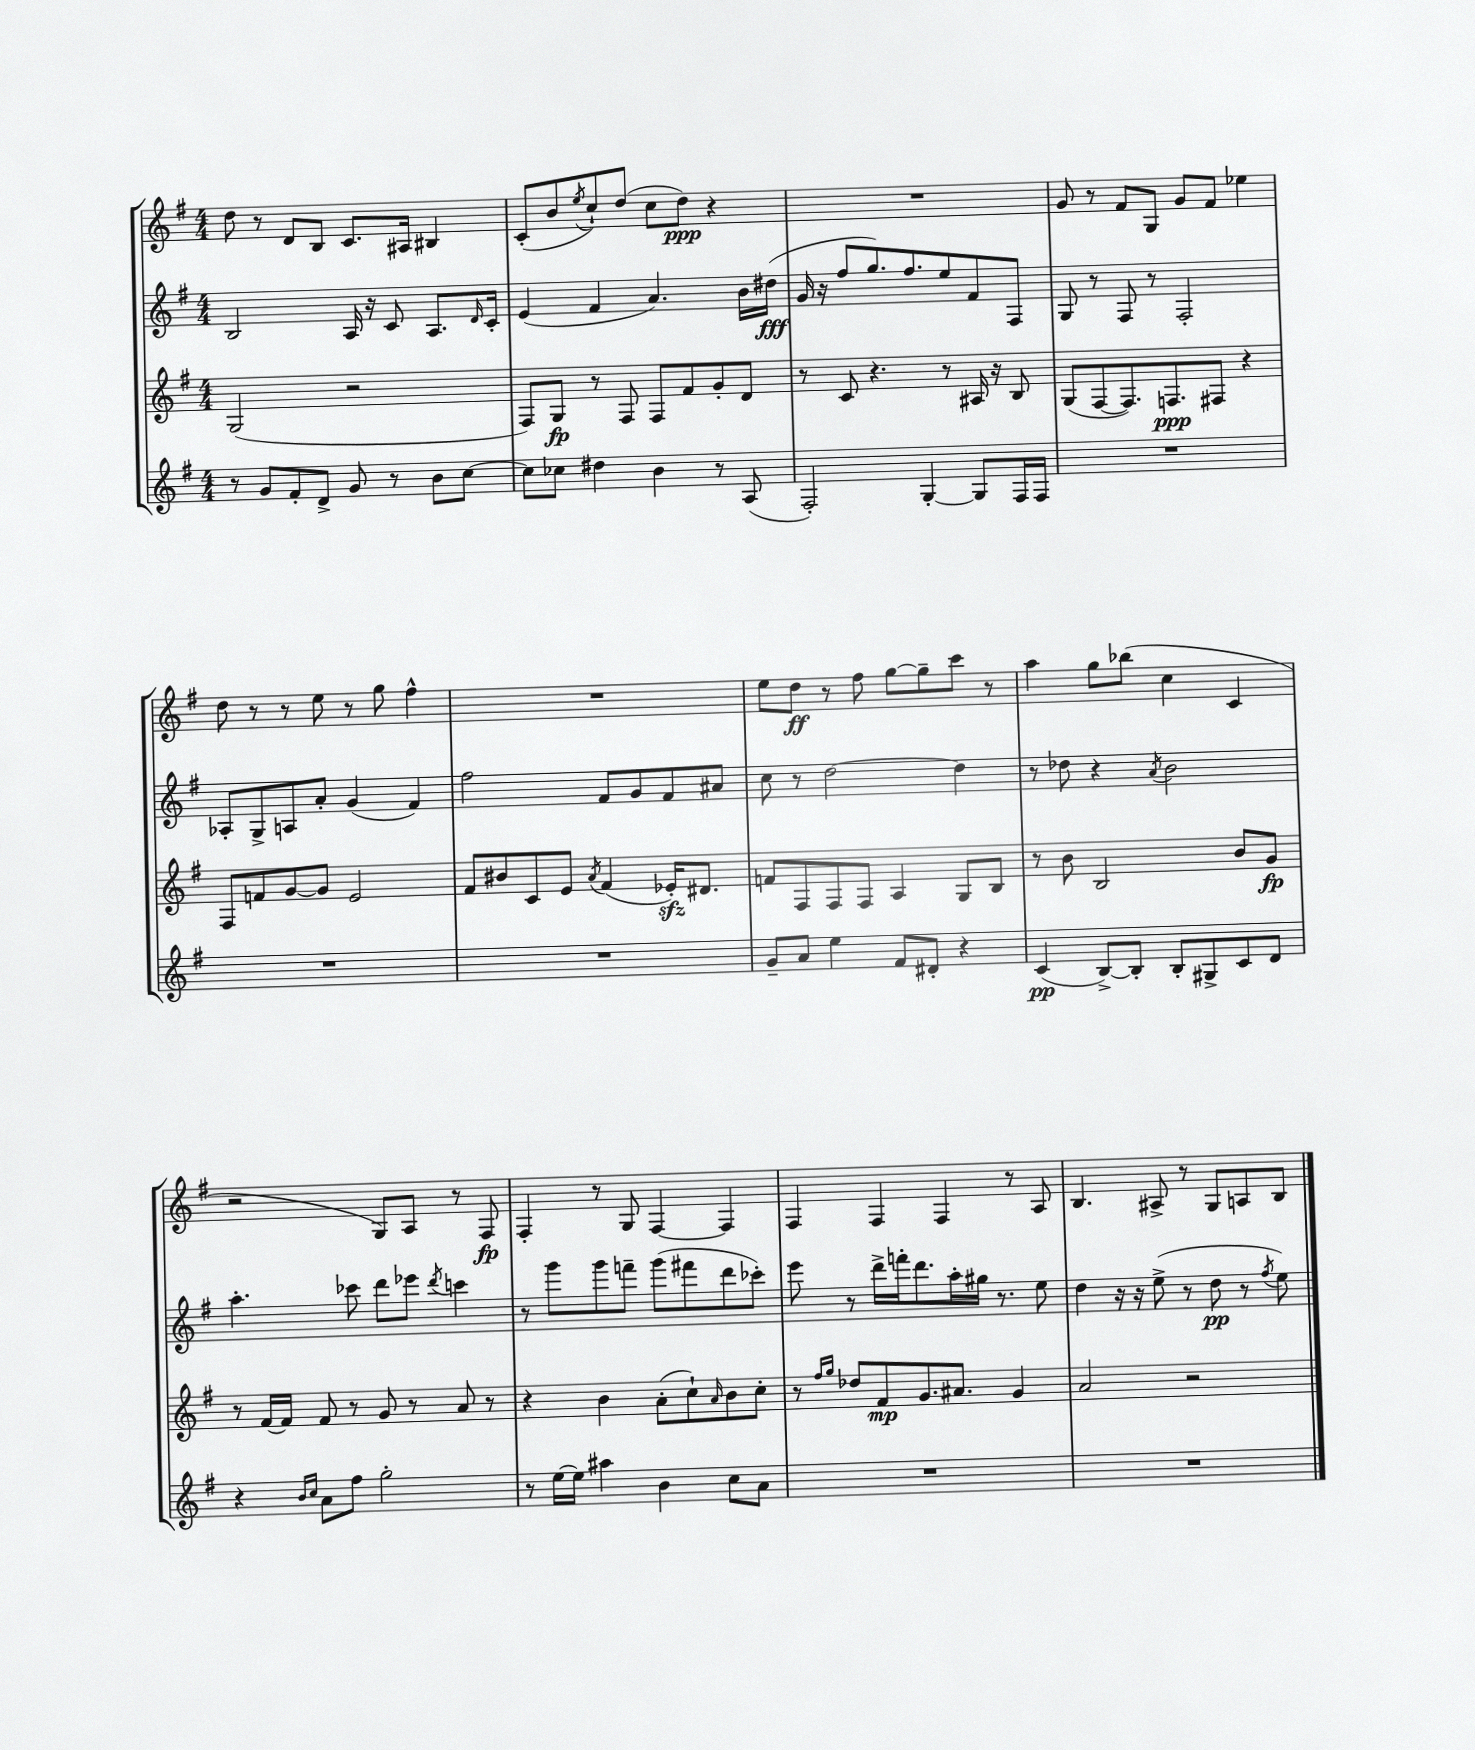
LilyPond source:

<<
\new StaffGroup <<
\new Staff = "s0" {
    \clef treble \key g \major \numericTimeSignature \time 4/4
    d''8 r8 d'8 b8 c'8. ais16 bis4 |
    c'8-.( b'8 \acciaccatura { e''8 } c''8-!) d''8( c''8 d''8\ppp) r4 |
    R1 |
    g'8 r8 fis'8 g8 g'8 fis'8 ees''4 |
    d''8 r8 r8 e''8 r8 g''8 fis''4-^ |
    R1 |
    e''8 d''8\ff r8 fis''8 g''8~ g''8-- c'''8 r8 |
    a''4 g''8 bes''8( c''4 c'4 |
    r2 g8) a8 r8 fis8\fp |
    fis4-. r8 g8 fis4~ fis4 |
    fis4 fis4 fis4 r8 a8 |
    b4. ais8-> r8 g8 a8 b8 \bar "|." |
}
\new Staff = "s1" {
    \clef treble \key g \major \numericTimeSignature \time 4/4
    b2 a16 r16 c'8 a8. \grace { d'16 } c'16-. |
    e'4( fis'4 a'4.) b'16 dis''16\fff( |
    g'16 r16 fis''8 g''8.) fis''8. e''8 fis'8 fis8 |
    g8 r8 fis8 r8 fis2-. |
    aes8-. g8-> a8 a'8-. g'4( fis'4) |
    fis''2 fis'8 g'8 fis'8 ais'8 |
    c''8 r8 d''2~ d''4 |
    r8 des''8 r4 \acciaccatura { a'8 } b'2 |
    a''4.-. ces'''8 d'''8 ees'''8 \acciaccatura { d'''8 } c'''4 |
    r8 g'''8 g'''8 f'''8-- g'''8( fis'''8 d'''8 ces'''8-.) |
    e'''8 r8 d'''16-> f'''16-. d'''8. a''16-. gis''16 r8. e''8 |
    d''4 r16 r16 e''8->( r8 d''8\pp r8 \acciaccatura { fis''8 } e''8) \bar "|." |
}
\new Staff = "s2" {
    \clef treble \key g \major \numericTimeSignature \time 4/4
    g2( r2 |
    fis8) g8\fp r8 fis8 fis8 fis'8 g'8-. d'8 |
    r8 c'8 r4. r8 ais16 r16 b8 |
    g8( fis8~ fis8.) f8.\ppp fis8 r4 |
    fis8 f'8 g'8~ g'8 e'2 |
    fis'8 bis'8 c'8 e'8 \acciaccatura { a'8 } fis'4( ees'16-.\sfz) dis'8. |
    f'8 fis8 fis8 fis8 a4 g8 b8 |
    r8 b'8 b2 b'8 g'8\fp |
    r8 fis'16~ fis'16 fis'8 r8 g'8 r8 a'8 r8 |
    r4 b'4 a'8-.( c''8-!) \grace { a'16 } b'8 c''8-. |
    r8 \grace { fis''16 g''16 } des''8 fis'8\mp g'8. ais'8. g'4 |
    a'2 r2 \bar "|." |
}
\new Staff = "s3" {
    \clef treble \key g \major \numericTimeSignature \time 4/4
    r8 g'8 fis'8-. d'8-> g'8 r8 b'8 c''8~ |
    c''8 ces''8 dis''4 b'4 r8 a8( |
    fis2-.) g4~-. g8 fis16 fis16 |
    R1 |
    R1 |
    R1 |
    g'8-- a'8 e''4 fis'8 dis'8-. r4 |
    c'4\pp( b8~->) b8-. b8-. gis8-> c'8 d'8 |
    r4 \grace { b'16 c''16 } a'8 fis''8 g''2-. |
    r8 e''16~ e''16 ais''4 b'4 c''8 a'8 |
    R1 |
    R1 \bar "|." |
}
>>
>>
\layout { \context { \Score \remove "Bar_number_engraver" } }
